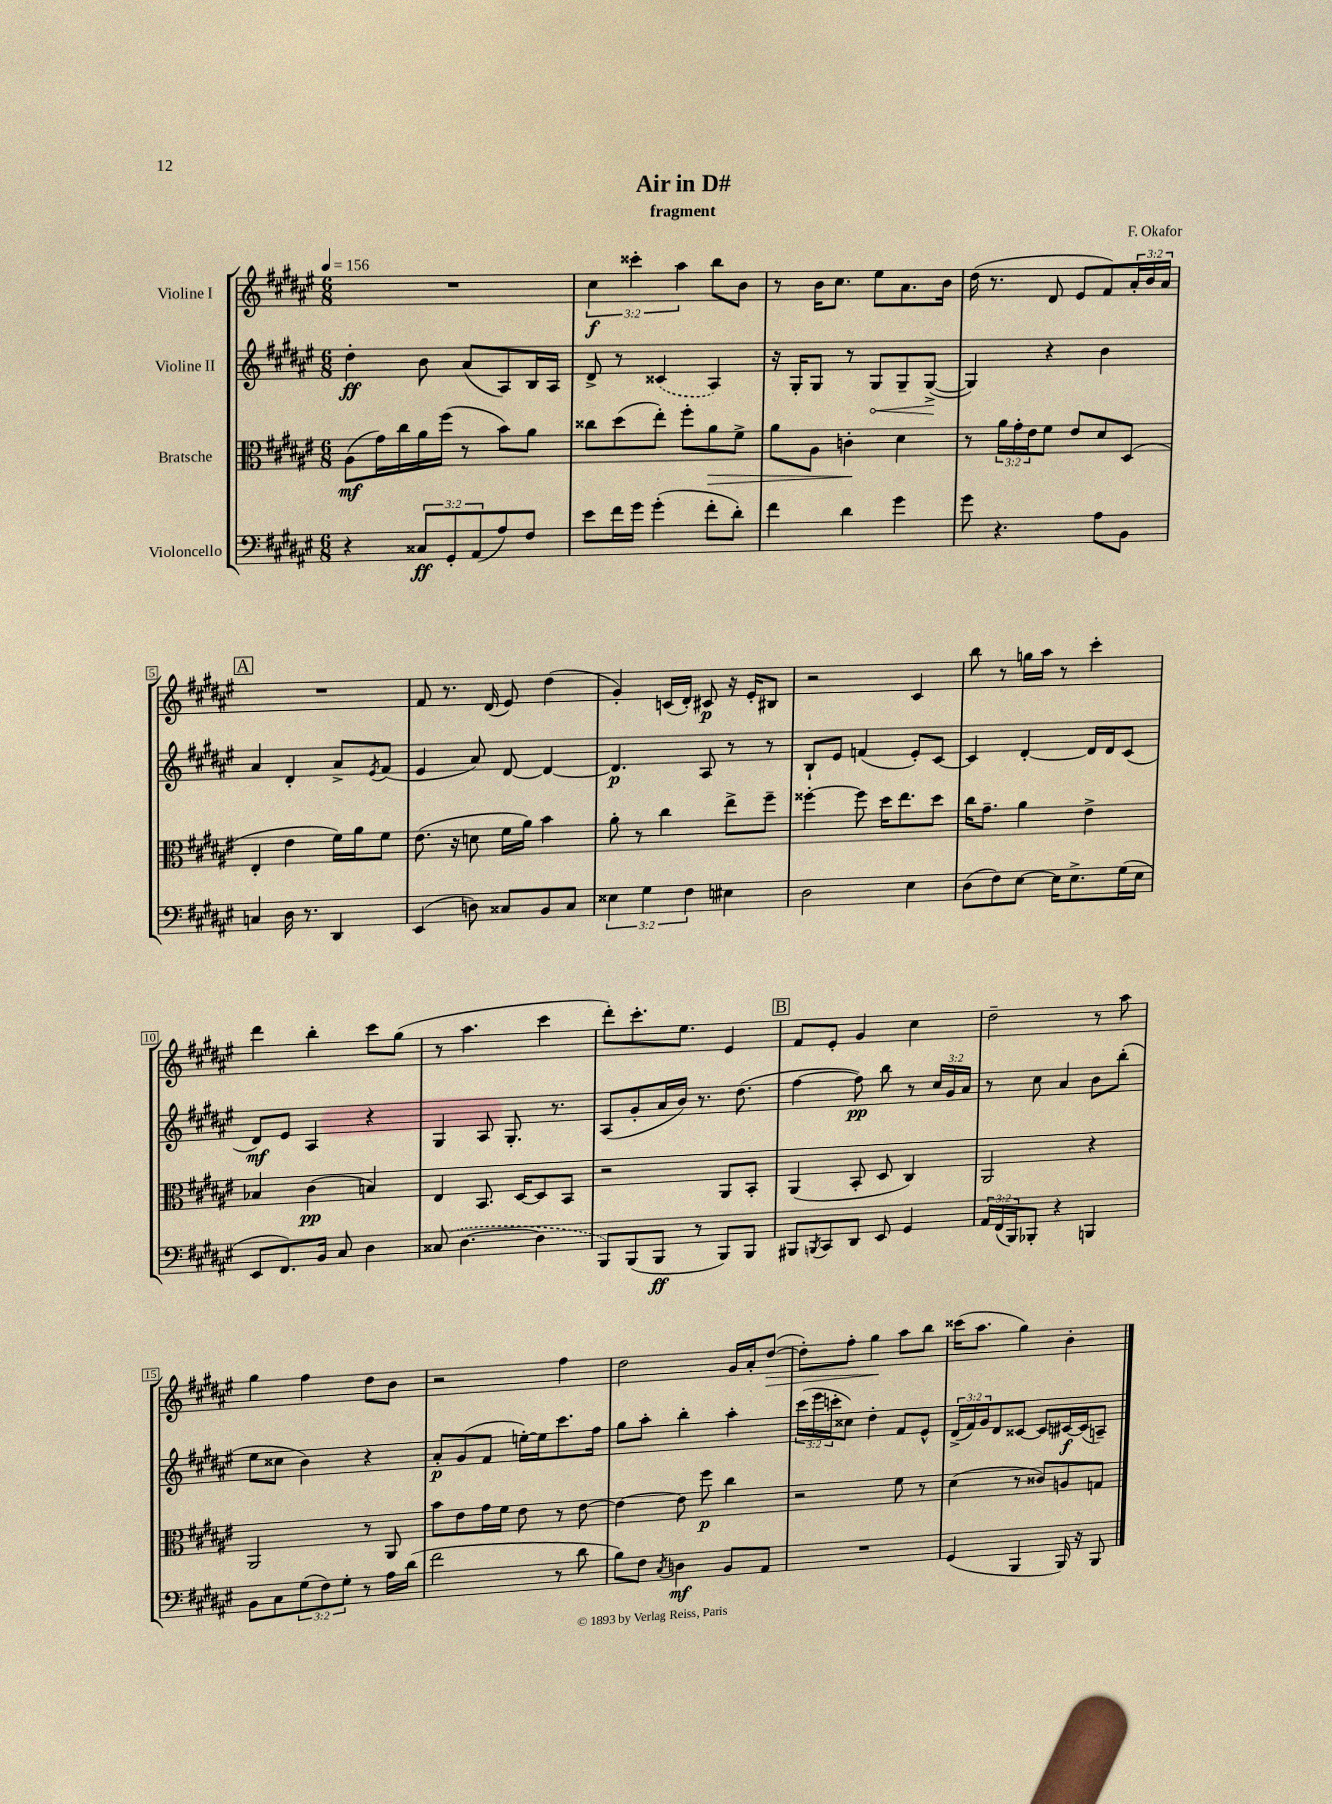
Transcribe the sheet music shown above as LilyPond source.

\header { title = "Air in D#" composer = "F. Okafor" subtitle = "fragment" }
<<
\new StaffGroup <<
\new Staff = "s0" \with { instrumentName = "Violine I" } {
    \clef treble \key fis \major \numericTimeSignature \time 6/8 \override Staff.TupletNumber.text = #tuplet-number::calc-fraction-text \tempo 4 = 156
    R2. |
    \tuplet 3/2 { cis''4\f cisis'''4-. ais''4 } b''8 b'8 |
    r8 b'16 cis''8. eis''8 ais'8. b'16 |
    dis''16( r8. dis'8 eis'8 fis'8) \tuplet 3/2 { ais'16-. b'16 ais'16 } |
    \mark \markup { \box "A" } R2. |
    fis'8 r8. dis'16( eis'8) dis''4( |
    gis'4-.) c'16( dis'16-.) cis'8\p r16 eis'16-. bis8 |
    r2 cis'4 |
    b''8 r8 g''16 ais''16 r8 cis'''4-. |
    dis'''4 b''4-. cis'''8 gis''8( |
    r8 ais''4. cis'''4 |
    dis'''8-.) cis'''8.-. eis''8. eis'4 |
    \mark \markup { \box "B" } fis'8 eis'8-. gis'4 cis''4 |
    dis''2-- r8 ais''8 |
    gis''4 fis''4 dis''8 b'8 |
    r2 fis''4 |
    dis''2 gis'16 ais'16-. dis''8~\>( |
    dis''8-.) fis''8-. gis''4\! ais''8 b''8 |
    cisis'''16( ais''8. gis''4) b'4-. \bar "|." |
}
\new Staff = "s1" \with { instrumentName = "Violine II" } {
    \clef treble \key fis \major \numericTimeSignature \time 6/8 \override Staff.TupletNumber.text = #tuplet-number::calc-fraction-text
    dis''4-.\ff b'8 ais'8( ais8) b16 ais16 |
    dis'8-> r8 \once \slurDashed cisis'4( ais4) |
    r16 gis16-. gis8 r8 \once \override Hairpin.circled-tip = ##t gis8\< gis8-- gis8~->\!( |
    gis4) r4 b'4 |
    \mark \markup { \box "A" } ais'4 dis'4-. ais'8-> \acciaccatura { eis'8 } fis'8( |
    eis'4 ais'8) dis'8~ dis'4~ |
    dis'4.\p ais8 r8 r8 |
    b8-! eis'8 f'4( eis'8-.) cis'8~ |
    cis'4 dis'4~-. dis'16 dis'16 cis'8( |
    dis'8\mf) eis'8 ais4 r4 |
    gis4 ais8 gis8.-. r8. |
    ais8( gis'8-. ais'16 b'16) r8. dis''8.( |
    \mark \markup { \box "B" } fis''4~ fis''8\pp) b''8 r8 \tuplet 3/2 { cis''16 gis'16 ais'16 } |
    r8 cis''8 ais'4 b'8 b''8-.( |
    eis''8 cisis''8 b'4) r4 |
    ais'8-.\p gis'8( fis'8 e''16~-.) e''16 cis'''8. fis''16 |
    gis''8 ais''8-. b''4-. ais''4-. |
    \tuplet 3/2 { cis'''16( eis'''16 c'''16-. } cisis''8) dis''4-. fis'8 eis'8-^ |
    \tuplet 3/2 { dis'16->( fis'16) gis'16 } dis'8 cisis'8~ cisis'8 cis'16~\f cis'16( a8--) \bar "|." |
}
\new Staff = "s2" \with { instrumentName = "Bratsche" } {
    \clef alto \key fis \major \numericTimeSignature \time 6/8 \override Staff.TupletNumber.text = #tuplet-number::calc-fraction-text
    ais8\mf( gis'16) cis''16 ais'16 fis''16( r8 b'8) ais'8 |
    cisis''8 dis''8( eis''8-.) fis''8-. ais'8\> fis'8-> |
    ais'8 ais8 c'4-.\! dis'4 |
    r8 \tuplet 3/2 { ais'16 gis'16-. eis'16 } fis'8 eis'8 dis'8 dis8( |
    \mark \markup { \box "A" } eis4-. eis'4 fis'16) ais'16 fis'8 |
    eis'8.( r16 d'8 fis'16 ais'16) b'4 |
    ais'8-. r8 cis''4 eis''8-> fis''8-- |
    fisis''4~-. fisis''8 dis''16 eis''8. dis''8 |
    cis''16 gis'8.-- ais'4 eis'4-> |
    bes4 cis'4\pp( b4) |
    eis4 b,8. dis16~ dis8 b,8 |
    r2 ais,8 b,8-. |
    \mark \markup { \box "B" } ais,4( b,8-. dis8 cis4) |
    ais,2 r4 |
    ais,2 r8 ais,8 |
    b'8 eis'8 gis'16 fis'16 eis'8 r8 eis'8~ |
    eis'4~ eis'8 fis''8\p cis''4 |
    r2 fis'8 r8 |
    dis'4( r8 cisis'8) a8 g8 \bar "|." |
}
\new Staff = "s3" \with { instrumentName = "Violoncello" } {
    \clef bass \key fis \major \numericTimeSignature \time 6/8 \override Staff.TupletNumber.text = #tuplet-number::calc-fraction-text
    r4 \tuplet 3/2 { cisis8\ff gis,8-. ais,8( } ais8) fis8 |
    eis'8 fis'16 gis'16 gis'4-.( fis'8-. dis'8-.) |
    fis'4 dis'4 gis'4 |
    gis'8 r4. ais8 b,8 |
    \mark \markup { \box "A" } c4 dis16 r8. dis,4 |
    eis,4( d8) cisis8 b,8 cisis8 |
    \tuplet 3/2 { eisis4 gis4 fis4 } eis4 |
    dis2 eis4 |
    dis8( fis8) eis8~ eis16 eis8.-> gis16( eis16 |
    eis,8 fis,8.) b,16 cis8 dis4 |
    \once \slurDashed cisis8( dis4.~ dis4 |
    b,,8) b,,8( b,,8\ff r8 b,,8) b,,8 |
    \mark \markup { \box "B" } bis,,8 \acciaccatura { b,,8 } cis,8 dis,8 eis,8 gis,4 |
    \tuplet 3/2 { ais,16 fis,16( b,,16) } bes,,8-. r4 b,,4 |
    b,8 cis8 \tuplet 3/2 { gis8( fis8) gis8-. } r8 ais16 dis'16( |
    fis'2 r8 dis'8 |
    b8) fis8 \acciaccatura { cis8 } d4\mf b,8 ais,8 |
    R2. |
    gis,4( b,,4 b,,16) r16 b,,8 \bar "|." |
}
>>
>>
\layout { \context { \Score \override BarNumber.stencil = #(make-stencil-boxer 0.1 0.3 ly:text-interface::print) } }
